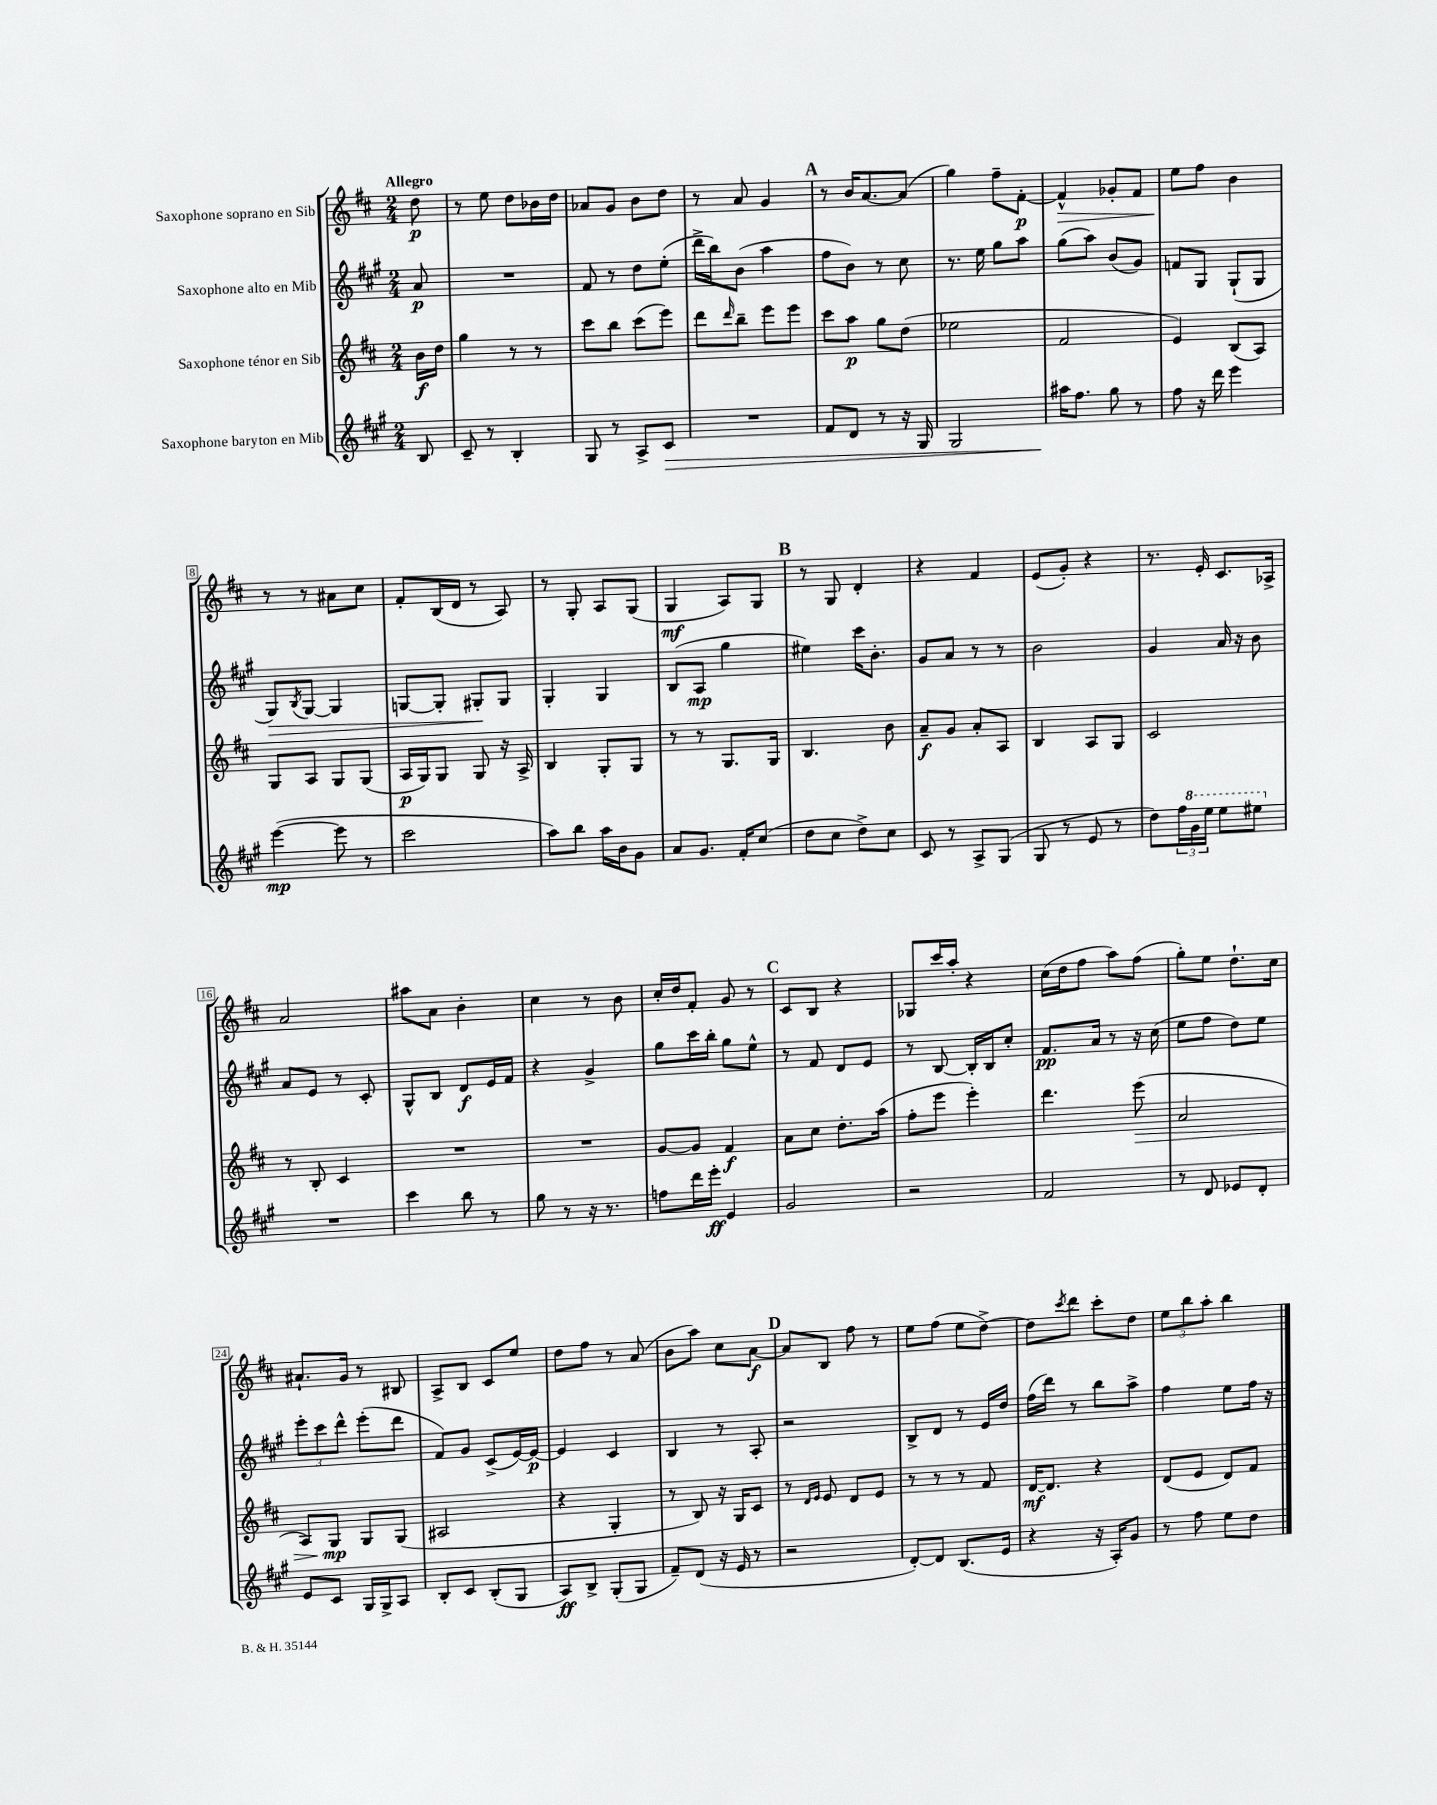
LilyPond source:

<<
\new StaffGroup <<
\new Staff = "s0" \with { instrumentName = "Saxophone soprano en Sib" } {
    \clef treble \key d \major \numericTimeSignature \time 2/4 \partial 8 \tempo "Allegro"
    d''8\p |
    r8 e''8 d''8 bes'16 d''16 |
    aes'8 g'8 b'8 d''8 |
    r8 a'8 g'4 |
    \mark \markup { \bold "A" } r8 b'16 a'8.~ a'8( |
    g''4) fis''8-- fis'8~-.\p |
    fis'4-^\> ges'8-. fis'8 |
    e''8\! fis''8 b'4 |
    r8 r8 ais'8 cis''8 |
    fis'8-. b16( d'16 r8 a8) |
    r8 g8-. a8 g8( |
    g4\mf a8) g8 |
    \mark \markup { \bold "B" } r8 g8 d'4-. |
    r4 fis'4 |
    e'8( g'8-.) r4 |
    r8. e'16-. cis'8. aes16-> |
    a'2 |
    ais''8 a'8 b'4-. |
    cis''4 r8 b'8 |
    cis''16-. d''16 fis'8-. g'8 r8 |
    \mark \markup { \bold "C" } cis'8 b8 r4 |
    ges8 cis'''16 a''16-. r4 |
    cis''16( d''16 fis''8 a''8) fis''8( |
    g''8-.) e''8 d''8.-! cis''16 |
    ais'8.-! g'16 r8 bis8 |
    a8-> b8 cis'8 e''8 |
    d''8 fis''8 r8 a'8( |
    b'8 a''8) cis''8 a'8~\f |
    \mark \markup { \bold "D" } a'8 b8 fis''8 r8 |
    e''8 fis''8( e''8 d''8~->) |
    d''8 \acciaccatura { cis'''8 } d'''8 cis'''8-. d''8 |
    \tuplet 3/2 { e''8 b''8 a''8-. } b''4 \bar "|." |
}
\new Staff = "s1" \with { instrumentName = "Saxophone alto en Mib" } {
    \clef treble \key a \major \numericTimeSignature \time 2/4 \partial 8
    a'8\p |
    R2 |
    fis'8 r8 d''8 e''8-.( |
    d'''16-> b''16) b'8( a''4 |
    \mark \markup { \bold "A" } fis''8 b'8) r8 cis''8 |
    r8. e''16 gis''8 a''8 |
    gis''8( a''8) b'8( gis'8) |
    f'8 gis8 gis8-!( gis8 |
    gis8\>) \acciaccatura { b8 } gis8~ gis4 |
    g8~ g8-. gis8-.\! gis8 |
    gis4-. gis4 |
    b8( a8\mp gis''4 |
    \mark \markup { \bold "B" } eis''4) cis'''16 b'8.-. |
    gis'8 a'8 r8 r8 |
    b'2 |
    gis'4 a'16 r16 b'8 |
    a'8 e'8 r8 cis'8-. |
    gis8-^ b8 d'8\f e'16 fis'16 |
    r4 gis'4-> |
    gis''8 cis'''16 b''16-. gis''8 e''8-^ |
    \mark \markup { \bold "C" } r8 fis'8 d'8 e'8 |
    r8 b8~ b16-. b16 cis''8-. |
    fis'8.\pp a'16 r8 r16 cis''16( |
    e''8 fis''8 d''8) e''8 |
    \tuplet 3/2 { e'''8-. cis'''8 d'''8-^ } e'''8-.( d'''8 |
    fis'8) gis'8 cis'8->( e'16~) e'16~\p |
    e'4 cis'4 |
    b4 r8 a8-. |
    \mark \markup { \bold "D" } r2 |
    b8-> d'8 r8 e'16 d''16 |
    fis''16( d'''16) r8 b''8 a''8-> |
    fis''4 e''8 fis''16 r16 \bar "|." |
}
\new Staff = "s2" \with { instrumentName = "Saxophone ténor en Sib" } {
    \clef treble \key d \major \numericTimeSignature \time 2/4 \partial 8
    b'16\f d''16 |
    g''4 r8 r8 |
    cis'''8 b''8 cis'''8( e'''8) |
    d'''8 \grace { d'''16 } b''8-- e'''8 e'''8 |
    \mark \markup { \bold "A" } cis'''8 a''8\p g''8 d''8( |
    ees''2 |
    fis'2 |
    e'4) b8( a8) |
    g8 a8 g8 g8( |
    a16\p g16) g8 g8 r16 a16-> |
    b4 g8-. g8 |
    r8 r8 g8. g16 |
    \mark \markup { \bold "B" } b4. b'8 |
    a'8--\f g'8 a'8-. a8 |
    b4 a8 g8 |
    cis'2 |
    r8 b8-. cis'4 |
    R2 |
    R2 |
    g'8~ g'8 fis'4\f |
    \mark \markup { \bold "C" } a'8 cis''8 d''8.-. a''16( |
    fis''8-. e'''8 e'''4-.) |
    d'''4. e'''8\>( |
    a'2 |
    a8) g8\mp\! g8 g8( |
    ais2 |
    r4 g4-. |
    r8 b8) r16 g16 cis'8 |
    \mark \markup { \bold "D" } r8 \grace { d'16 e'16 } e'8 d'8 e'8 |
    r8 r8 r8 fis'8 |
    d'16~\mf d'8. r4 |
    d'8( e'8 d'8) fis'8 \bar "|." |
}
\new Staff = "s3" \with { instrumentName = "Saxophone baryton en Mib" } {
    \clef treble \key a \major \numericTimeSignature \time 2/4 \partial 8
    b8 |
    cis'8-- r8 b4-. |
    gis8 r8 a8-> cis'8\> |
    R2 |
    \mark \markup { \bold "A" } fis'8 d'8 r8 r16 gis16 |
    gis2 |
    ais''16\! fis''8. gis''8 r8 |
    fis''8 r16 d'''16 e'''4 |
    e'''4~\mp( e'''8 r8 |
    cis'''2 |
    a''8) b''8 a''16 b'16 gis'8 |
    a'8 gis'8. fis'16-. cis''8( |
    \mark \markup { \bold "B" } d''8 cis''8 d''8->) cis''8 |
    cis'8 r8 a8-> gis8( |
    gis8 r8 e'8 r8 |
    d''8) \tuplet 3/2 { fis''16 \ottava #1 gis''16 e'''16 } e'''8 eis'''8 \ottava #0 |
    R2 |
    cis'''4 b''8 r8 |
    gis''8 r8 r16 r8. |
    f''8 d'''16 e'''16-.\ff e'4 |
    \mark \markup { \bold "C" } gis'2 |
    r2 |
    fis'2 |
    r8 d'8 ees'8 d'8-. |
    e'8 cis'8 gis16 gis16-> a8 |
    b8-. cis'8 b8-.( gis8 |
    a8\ff) b8-> gis8-.( gis8 |
    fis'8--) d'8( r16 e'16 r8 |
    \mark \markup { \bold "D" } r2 |
    d'8~-.) d'8 b8.( e'16 |
    r4 r16 a16-.) gis'8 |
    r8 fis''8 e''8 d''8 \bar "|." |
}
>>
>>
\layout { \context { \Score \override BarNumber.stencil = #(make-stencil-boxer 0.1 0.3 ly:text-interface::print) } }
